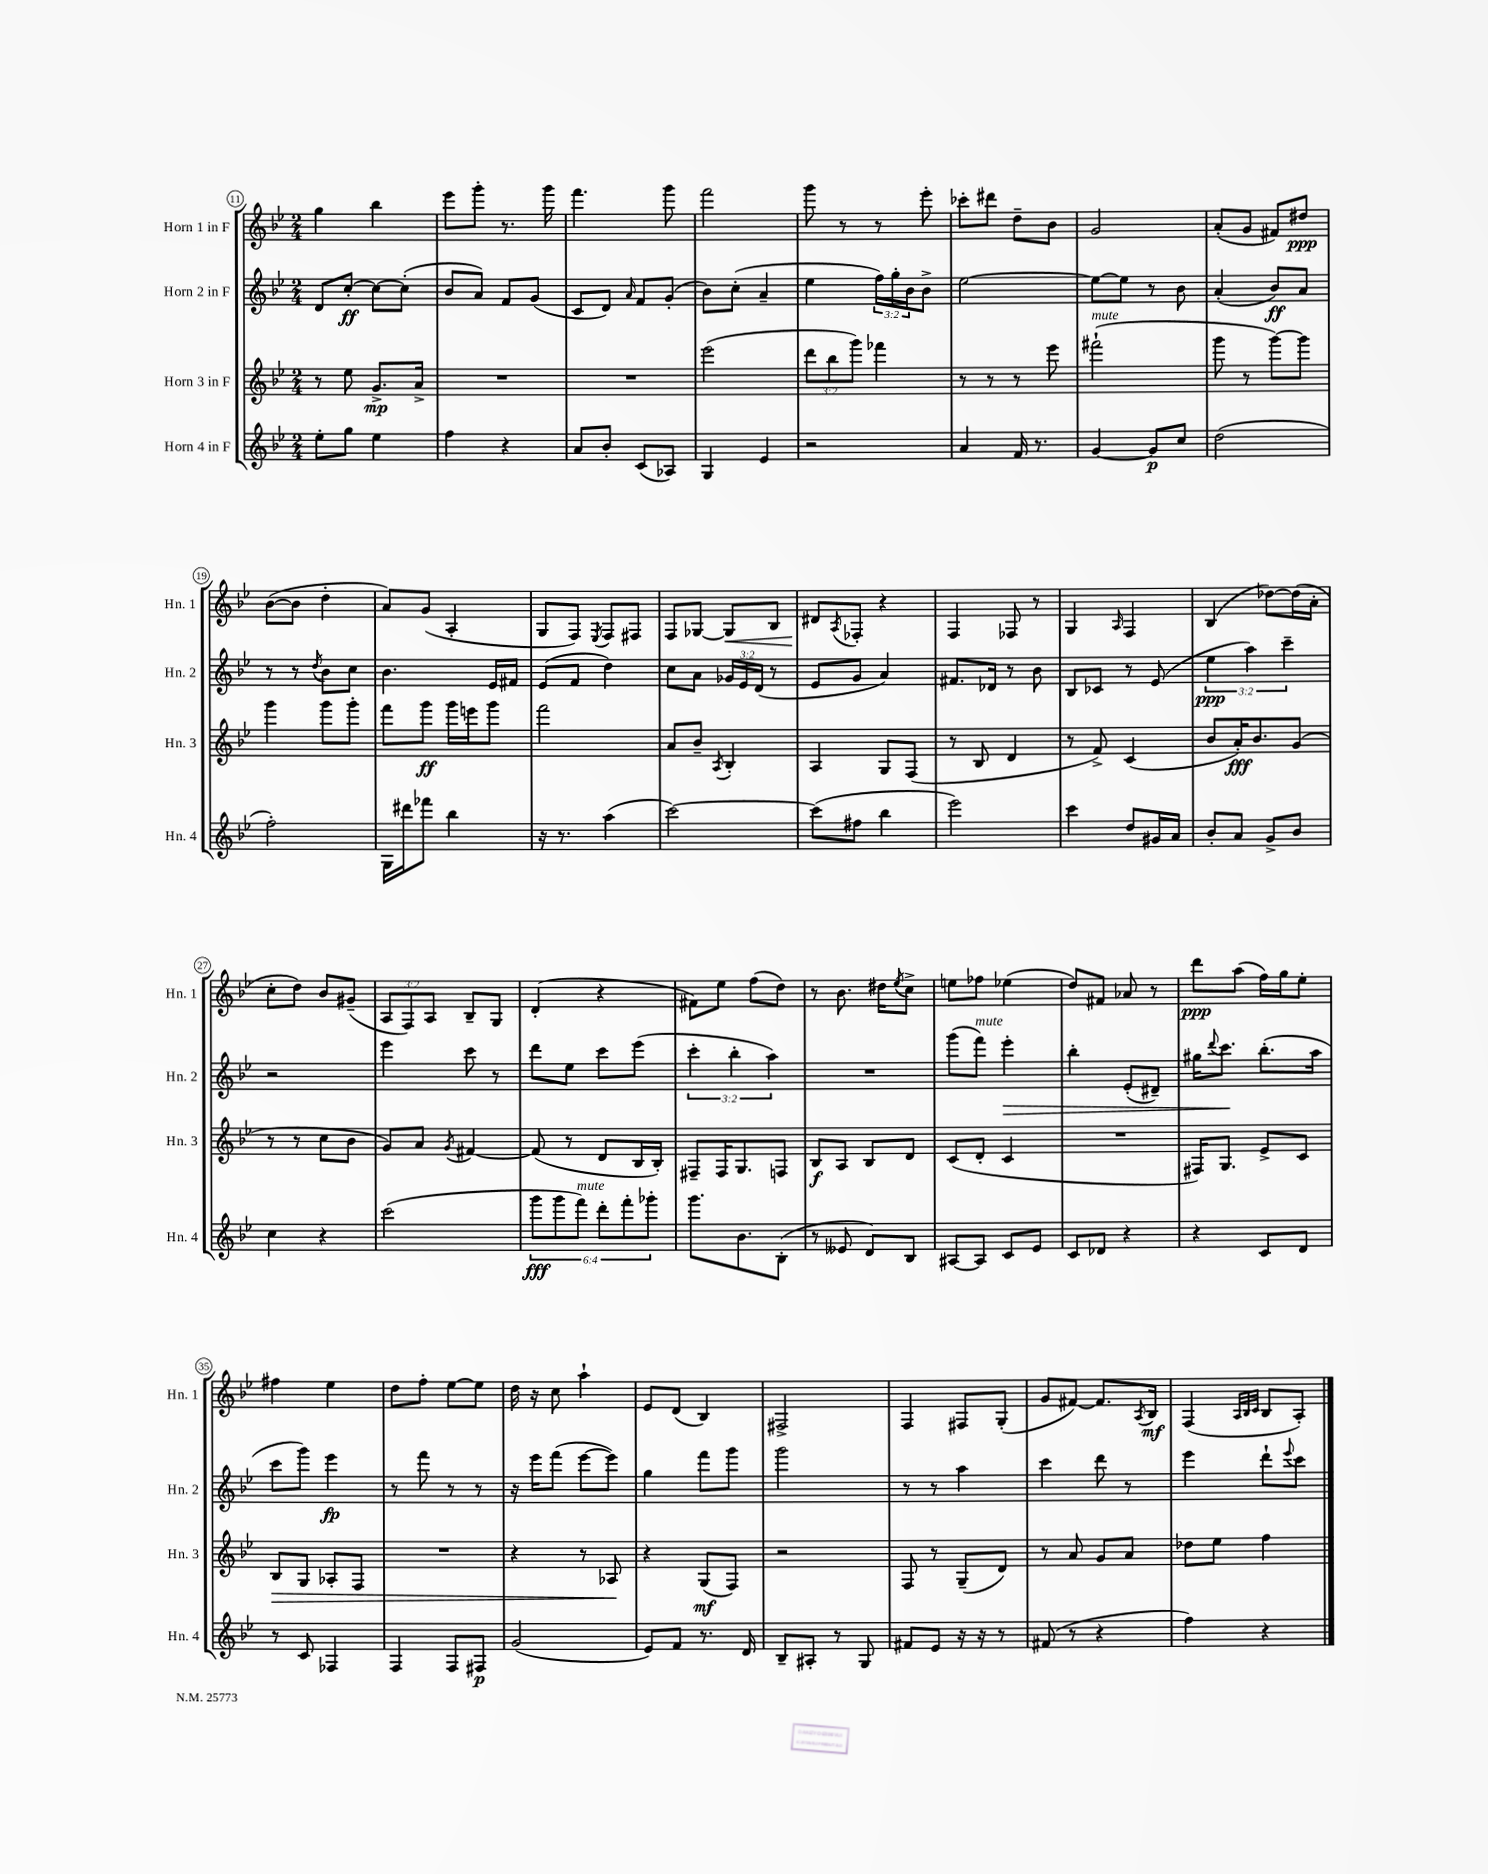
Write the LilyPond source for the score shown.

<<
\new StaffGroup <<
\new Staff = "s0" \with { instrumentName = "Horn 1 in F" shortInstrumentName = "Hn. 1" } {
    \clef treble \key bes \major \numericTimeSignature \time 2/4 \override Staff.TupletNumber.text = #tuplet-number::calc-fraction-text
    g''4 bes''4 |
    ees'''8 g'''8-. r8. g'''16 |
    f'''4. g'''8 |
    f'''2 |
    g'''8 r8 r8 ees'''8-. |
    ces'''8-. dis'''8 d''8-- bes'8 |
    g'2 |
    a'8-.( g'8 fis'8) dis''8\ppp |
    bes'8~( bes'8 d''4-. |
    a'8) g'8( a4-. |
    g8 f8) \acciaccatura { ees8 } f8 fis8 |
    f8 ges8~ ges8\< bes8 |
    dis'8\! \acciaccatura { a8 } fes8-. r4 |
    f4 fes8 r8 |
    g4 \grace { a16 } f4 |
    bes4( des''8~) des''16( a'16-. |
    c''8-. d''8) bes'8 gis'8--( |
    \tuplet 3/2 { a8 f8) a8 } bes8-- g8 |
    d'4-.( r4 |
    fis'8) ees''8 f''8( d''8) |
    r8 bes'8. dis''16 \acciaccatura { ees''8 } c''8-> |
    e''8 fes''8 ees''4( |
    d''8) fis'8 aes'8 r8 |
    d'''8\ppp a''8( f''16) g''16 ees''8-. |
    fis''4 ees''4 |
    d''8 f''8-. ees''8~ ees''8 |
    d''16 r16 c''8 a''4-! |
    ees'8 d'8( bes4) |
    fis2-> |
    f4 fis8 g8-.( |
    g'8 fis'8~) fis'8. \acciaccatura { a8 } bes16\mf |
    f4( \grace { a32 bes32 c'32 } bes8 a8-.) \bar "|." |
}
\new Staff = "s1" \with { instrumentName = "Horn 2 in F" shortInstrumentName = "Hn. 2" } {
    \clef treble \key bes \major \numericTimeSignature \time 2/4 \override Staff.TupletNumber.text = #tuplet-number::calc-fraction-text
    d'8 c''8~-.\ff c''8~ c''8-.( |
    bes'8 a'8) f'8 g'8( |
    c'8 d'8) \grace { a'16 } f'8 g'8-.( |
    bes'8) c''8-.( a'4-- |
    ees''4 \tuplet 3/2 { f''16) g''16-. bes'16 } bes'8-> |
    ees''2~ |
    ees''8~ ees''8 r8 bes'8 |
    a'4-.( bes'8\ff) a'8 |
    r8 r8 \acciaccatura { d''8 } bes'8 c''8 |
    bes'4. ees'16 fis'16 |
    ees'8( f'8 d''4) |
    c''8 a'8 \tuplet 3/2 { ges'16 ees'16 d'16( } r8 |
    ees'8 g'8 a'4) |
    fis'8. des'16 r8 bes'8 |
    bes8 ces'8 r8 ees'8( |
    \tuplet 3/2 { ees''4\ppp a''4) c'''4-- } |
    r2 |
    ees'''4 c'''8 r8 |
    d'''8 ees''8 c'''8 ees'''8( |
    \tuplet 3/2 { c'''4-. bes''4-. a''4) } |
    R2 |
    g'''8( f'''8^\markup { \italic "mute" }) ees'''4-.\> |
    bes''4-. ees'8-.( dis'8--) |
    gis''16 \appoggiatura { d'''8 } c'''8.\! bes''8.-.( a''16 |
    c'''8 g'''8) ees'''4\fp |
    r8 f'''8 r8 r8 |
    r16 ees'''16 f'''8( ees'''8~ ees'''8) |
    g''4 f'''8 g'''8 |
    g'''2 |
    r8 r8 a''4 |
    c'''4 d'''8 r8 |
    ees'''4 d'''8-! \appoggiatura { ees'''8 } c'''8 \bar "|." |
}
\new Staff = "s2" \with { instrumentName = "Horn 3 in F" shortInstrumentName = "Hn. 3" } {
    \clef treble \key bes \major \numericTimeSignature \time 2/4 \override Staff.TupletNumber.text = #tuplet-number::calc-fraction-text
    r8 ees''8 g'8.->\mp a'16-> |
    R2 |
    R2 |
    ees'''2( |
    \tuplet 3/2 { d'''8 bes''8 g'''8) } fes'''4 |
    r8 r8 r8 ees'''8 |
    fis'''2-!^\markup { \italic "mute" }( |
    g'''8 r8 g'''8~) g'''8 |
    g'''4 g'''8 g'''8-. |
    f'''8 g'''8\ff g'''16 e'''16 g'''8 |
    f'''2 |
    a'8 bes'8-- \acciaccatura { a8 } bes4-. |
    a4 g8 f8( |
    r8 bes8 d'4 |
    r8 f'8->) c'4( |
    bes'8 a'16-.\fff) bes'8. g'8( |
    r8 r8 c''8 bes'8 |
    g'8) a'8 \acciaccatura { g'8 } fis'4~ |
    fis'8( r8 d'8 bes16 bes16-.) |
    fis8-- fis16 g8. f8 |
    bes8\f a8 bes8 d'8 |
    c'8( d'8-. c'4 |
    R2 |
    fis16) g8. ees'8-> c'8 |
    bes8\> g8 aes8-. f8 |
    R2 |
    r4 r8 aes8\! |
    r4 g8\mf( f8) |
    r2 |
    f8 r8 g8--( d'8) |
    r8 a'8 g'8 a'8 |
    des''8 ees''8 f''4 \bar "|." |
}
\new Staff = "s3" \with { instrumentName = "Horn 4 in F" shortInstrumentName = "Hn. 4" } {
    \clef treble \key bes \major \numericTimeSignature \time 2/4 \override Staff.TupletNumber.text = #tuplet-number::calc-fraction-text
    ees''8-. g''8 ees''4 |
    f''4 r4 |
    a'8 bes'8-. c'8( aes8) |
    g4 ees'4 |
    r2 |
    a'4 f'16 r8. |
    g'4~ g'8\p c''8 |
    d''2( |
    f''2-.) |
    g16 dis'''16 fes'''8 bes''4 |
    r16 r8. a''4( |
    c'''2~) |
    c'''8( fis''8 bes''4 |
    ees'''2) |
    c'''4 d''8 gis'16 a'16 |
    bes'8-. a'8 g'8-> bes'8 |
    c''4 r4 |
    c'''2( |
    \tuplet 6/4 { g'''8\fff g'''8 f'''8^\markup { \italic "mute" }) d'''8-. f'''8-. ges'''8-. } |
    g'''8. bes'8. bes8-.( |
    r8 eeses'8 d'8) bes8 |
    ais8~ ais8 c'8 ees'8 |
    c'8 des'8 r4 |
    r4 c'8 d'8 |
    r8 c'8 fes4 |
    f4 f8 fis8\p |
    g'2( |
    ees'8) f'8 r8. d'16 |
    bes8-- ais8-. r8 g8 |
    fis'8 ees'8 r16 r16 r8 |
    fis'8( r8 r4 |
    f''4) r4 \bar "|." |
}
>>
>>
\layout { \context { \Score currentBarNumber = #11 \override BarNumber.stencil = #(make-stencil-circler 0.1 0.3 ly:text-interface::print) } }
